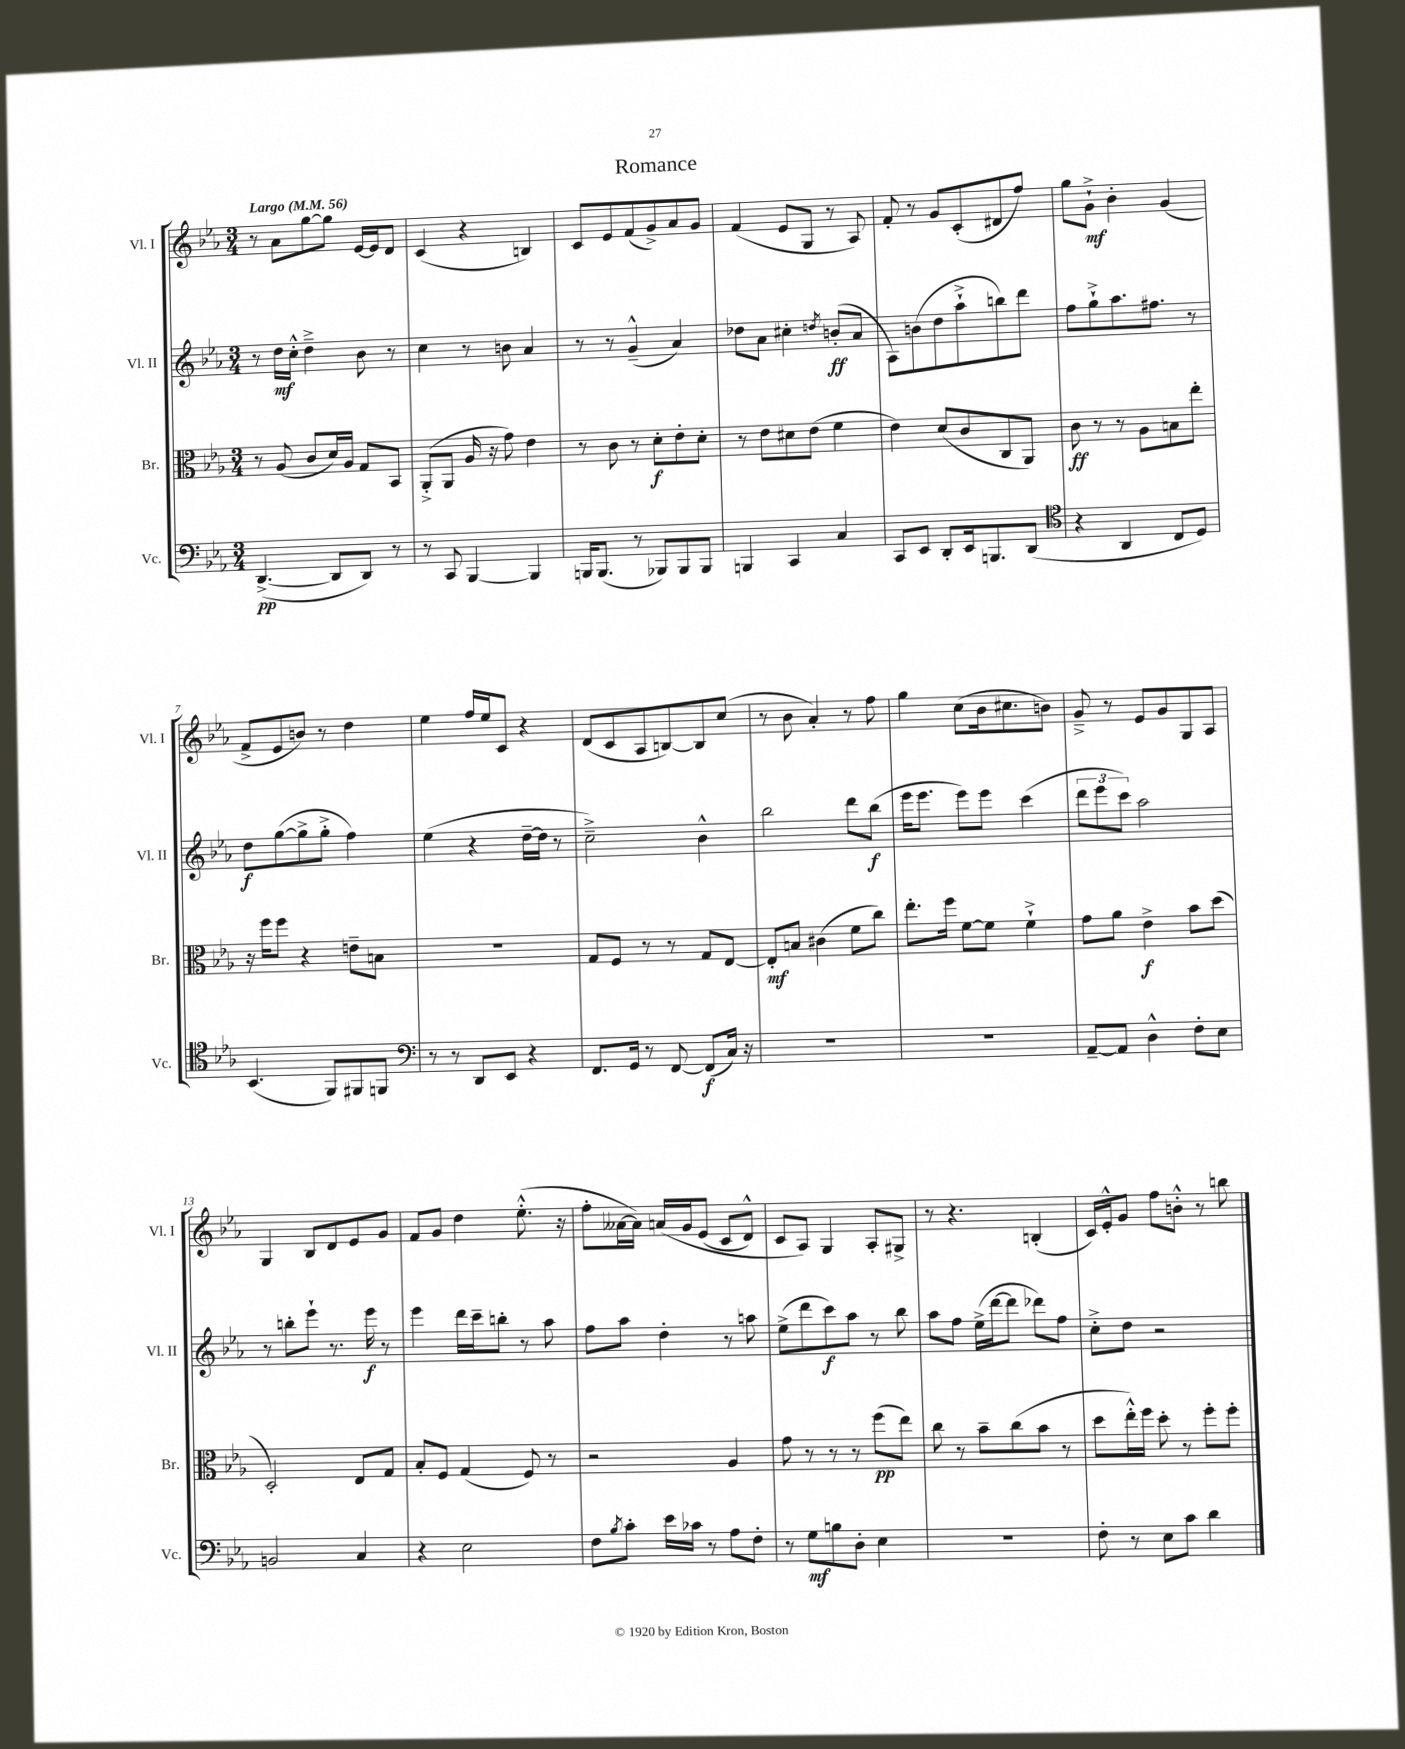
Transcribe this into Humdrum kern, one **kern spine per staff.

**kern	**dynam	**kern	**dynam	**kern	**dynam	**kern	**dynam
*part4	*part4	*part3	*part3	*part2	*part2	*part1	*part1
*staff4	*staff4	*staff3	*staff3	*staff2	*staff2	*staff1	*staff1
*I"Vc.	*	*I"Br.	*	*I"Vl. II	*	*I"Vl. I	*
*I'Vc.	*	*I'Br.	*	*I'Vl. II	*	*I'Vl. I	*
*clefF4	*	*clefC3	*	*clefG2	*	*clefG2	*
*k[b-e-a-]	*	*k[b-e-a-]	*	*k[b-e-a-]	*	*k[b-e-a-]	*
*M3/4	*	*M3/4	*	*M3/4	*	*M3/4	*
*MM56	*	*MM56	*	*MM56	*	*MM56	*
=1	=1	=1	=1	=1	=1	=1	=1
!	!	!	!	!	!	!LO:TX:a:B:t=Largo	!
([4.DD^/	pp	8r	.	8r	.	8r	.
.	.	(8A-/	.	16dd\LL	mf	8a-\L	.
.	.	.	.	16cc'^^\JJ	.	.	.
.	.	8c/L	.	4dd~^\	.	[8gg\	.
8DD/L]	.	16d/L)	.	.	.	8gg\J]	.
.	.	16A-/JJ	.	.	.	.	.
8DD/J)	.	8G/L	.	8b-\	.	[16e-/LL	.
.	.	.	.	.	.	16e-/J]	.
8r	.	8BB-/J	.	8r	.	8d/J	.
=2	=2	=2	=2	=2	=2	=2	=2
8r	.	(8AA-'^/L	.	4cc\	.	(4c/	.
8CC/	.	8AA-/J	.	.	.	.	.
[4BBB-/	.	16A-/	.	8r	.	4r	.
.	.	16r	.	.	.	.	.
.	.	8g\)	.	8bn\	.	.	.
4BBB-/]	.	4e-\	.	4a-/	.	4Bn/)	.
=3	=3	=3	=3	=3	=3	=3	=3
16BBBn/KL	.	8r	.	8r	.	8c/L	.
(8.BBB/J	.	.	.	.	.	.	.
.	.	8c\	.	8r	.	8e-/	.
8r	.	8r	.	(4g~^^/	.	(8f/	.
8BBB-X/L)	.	8d'\L	f	.	.	8g^/)	.
8BBB-/	.	8e-'\	.	4a-/)	.	8a-/	.
8BBB-/J	.	8d'\J	.	.	.	8g/J	.
=4	=4	=4	=4	=4	=4	=4	=4
4BBBn/	.	8r	.	8dd-X\L	.	(4f/	.
.	.	8e-\L	.	8a-\J	.	.	.
4CC/	.	8d#X\	.	4cc#X'\	.	8e-/L	.
.	.	(8e-\J	.	.	.	8G/J	.
.	.	.	.	8qddn/	.	.	.
4C/	.	4f\	.	(8bn'/L	ff	8r	.
.	.	.	.	8a-/J	.	8A-/)	.
=5	=5	=5	=5	=5	=5	=5	=5
8CC/L	.	4e-\)	.	8A-\L)	.	8f'/	.
8EE-/J	.	.	.	(8bn\	.	8r	.
8DD'/L	.	(8d/L	.	8dd\	.	8g/L	.
16EE-/k	.	8c/	.	8aa-`^\	.	(8c'/	.
8.BBBn/	.	.	.	.	.	.	.
.	.	8C/	.	8bbn\)	.	8d#X/	.
(8DD/J	.	8AA-/J)	.	8ddd\J	.	8ff/J)	.
=6	=6	=6	=6	=6	=6	=6	=6
*clefC4	*	*	*	*	*	*	*
4r	.	8c\	ff	8ff\L	.	8gg\L	.
.	.	8r	.	8gg`^\	.	8g`^\J	mf
4AA-/	.	8r	.	8.aa-\	.	4b-'\	.
.	.	8A-\L	.	.	.	.	.
.	.	.	.	8.ff#X\J	.	.	.
8C/L	.	8Bn\	.	.	.	(4g/	.
8D/J)	.	8ee-'\J	.	8r	.	.	.
!!LO:LB:g=z
=7	=7	=7	=7	=7	=7	=7	=7
(4.BB-/	.	16r	.	8dd\L	f	8f^/L	.
.	.	16ff\KL	.	.	.	.	.
.	.	8ff\J	.	([8gg\	.	8e-/	.
.	.	4r	.	8gg^\]	.	8bn/J)	.
8FF/L)	.	.	.	8gg'^\J	.	8r	.
8FF#X/	.	8en~\L	.	4ff\)	.	4dd\	.
8FFn/J	.	8Bn\J	.	.	.	.	.
=8	=8	=8	=8	=8	=8	=8	=8
*clefF4	*	*	*	*	*	*	*
8r	.	2.r	.	(4ee-\	.	4ee-\	.
8r	.	.	.	.	.	.	.
8DD/L	.	.	.	4r	.	16ff/LL	.
.	.	.	.	.	.	16ee-/J	.
8EE-/J	.	.	.	.	.	8c/J	.
4r	.	.	.	[16dd~\LL	.	4r	.
.	.	.	.	16dd\JJ]	.	.	.
.	.	.	.	8r	.	.	.
=9	=9	=9	=9	=9	=9	=9	=9
8.FF/L	.	8G/L	.	2cc~^\)	.	(8d/L	.
.	.	8F/J	.	.	.	8c/	.
16GG/Jk	.	.	.	.	.	.	.
8r	.	8r	.	.	.	8A-/	.
[8FF/	.	8r	.	.	.	[8Bn/)	.
(8FF/L]	f	8G/L	.	4b-^^\	.	8B/]	.
16C/Jk)	.	[8E-/J	.	.	.	(8cc/J	.
16r	.	.	.	.	.	.	.
=10	=10	=10	=10	=10	=10	=10	=10
2.r	.	8E-'/L]	mf	2bb-\	.	8r	.
.	.	8Bn/J	.	.	.	8b-\	.
.	.	(4c#X\	.	.	.	4a-'/)	.
.	.	8f\L	.	8ddd\L	.	8r	.
.	.	8cc\J)	.	(8bb-\J	f	8ff\	.
=11	=11	=11	=11	=11	=11	=11	=11
2.r	.	8.ee-'\L	.	16eee-\KL	.	4gg\	.
.	.	.	.	8.eee-\J	.	.	.
.	.	16ff\Jk	.	.	.	.	.
.	.	[8f\L	.	8eee-\L)	.	(8cc\L	.
.	.	8f\J]	.	8eee-\J	.	16b-\k	.
.	.	.	.	.	.	8.cc#X\	.
.	.	4f`^\	.	(4ccc\	.	.	.
.	.	.	.	.	.	8bn\J)	.
=12	=12	=12	=12	=12	=12	=12	=12
[8AA-~/L	.	8g\L	.	12ddd\L	.	8g~^/	.
.	.	.	.	12eee-\	.	.	.
8AA-/J]	.	8a-\J	.	.	.	8r	.
.	.	.	.	12ccc\J)	.	.	.
4D^^\	.	4e-^\	f	2aa-\	.	8e-/L	.
.	.	.	.	.	.	8g/	.
8F'\L	.	8b-\L	.	.	.	8G/	.
8E-\J	.	(8dd\J	.	.	.	8A-/J	.
!!LO:LB:g=z
=13	=13	=13	=13	=13	=13	=13	=13
2BBn/	.	2D'/)	.	8r	.	4G/	.
.	.	.	.	8bbn'\L	.	.	.
.	.	.	.	8eee-`\J	.	8B-/L	.
.	.	.	.	8.r	.	8d/	.
4C/	.	8E-/L	.	.	.	8e-/	.
.	.	.	.	16eee-\	f	.	.
.	.	8G/J	.	8r	.	8g/J	.
=14	=14	=14	=14	=14	=14	=14	=14
4r	.	8B-'/L	.	4eee-\	.	8f/L	.
.	.	8F/J	.	.	.	8g/J	.
2E-\	.	(4G/	.	16ddd\LL	.	4dd\	.
.	.	.	.	16ccc~\J	.	.	.
.	.	.	.	8bbn'\J	.	.	.
.	.	8F/)	.	8r	.	(8.ee-'^^\	.
.	.	8r	.	8aa-\	.	.	.
.	.	.	.	.	.	16r	.
=15	=15	=15	=15	=15	=15	=15	=15
8F\L	.	2r	.	8ff\L	.	8ff'\L	.
8qB-/	.	.	.	.	.	.	.
8c'\J	.	.	.	8aa-\J	.	[16a--X\L	.
.	.	.	.	.	.	16a--\JJ])	.
16e-\LL	.	.	.	4dd'\	.	(16an/LL	.
16c-X\JJ	.	.	.	.	.	16g/J	.
8r	.	.	.	.	.	(8e-/J	.
8A-\L	.	4A-/	.	8r	.	8c/L	.
8F'\J	.	.	.	8aan\	.	8d^^/J)	.
=16	=16	=16	=16	=16	=16	=16	=16
8r	.	8g\	.	(8ee-^\L	.	8c/L	.
8G\L	mf	8r	.	8ddd\	.	8A-/J)	.
8Bn\	.	8r	.	8ccc\)	f	4G/	.
8D'\J	.	8r	.	8aa-\J	.	.	.
4E-\	.	(8ff\L	pp	8r	.	8A-'/L	.
.	.	8ee-\J)	.	8bb-\	.	8G#X^/J	.
=17	=17	=17	=17	=17	=17	=17	=17
2.r	.	8cc\	.	8aa-\L	.	8r	.
.	.	8r	.	8ff\J	.	4.r	.
.	.	8b-~\L	.	(16ee-^\LL	.	.	.
.	.	.	.	[16ddd\J	.	.	.
.	.	(8cc\	.	8ddd\J]	.	.	.
.	.	8b-\J	.	8ddd-X\L)	.	(4Bn'/	.
.	.	8r	.	8ff\J	.	.	.
=18	=18	=18	=18	=18	=18	=18	=18
8F'\	.	8dd\L	.	8cc'^\L	.	16c/LL)	.
.	.	.	.	.	.	16e-'^^/J	.
8r	.	16ee-'^^\L)	.	8dd\J	.	8g/J	.
.	.	16ff\JJ	.	.	.	.	.
8E-\L	.	8dd'\	.	2r	.	8ff\L	.
8c\J	.	8r	.	.	.	8bn'^^\J	.
4d\	.	8ff'\L	.	.	.	8r	.
.	.	8ff'\J	.	.	.	8bbn\	.
==	==	==	==	==	==	==	==
*-	*-	*-	*-	*-	*-	*-	*-
